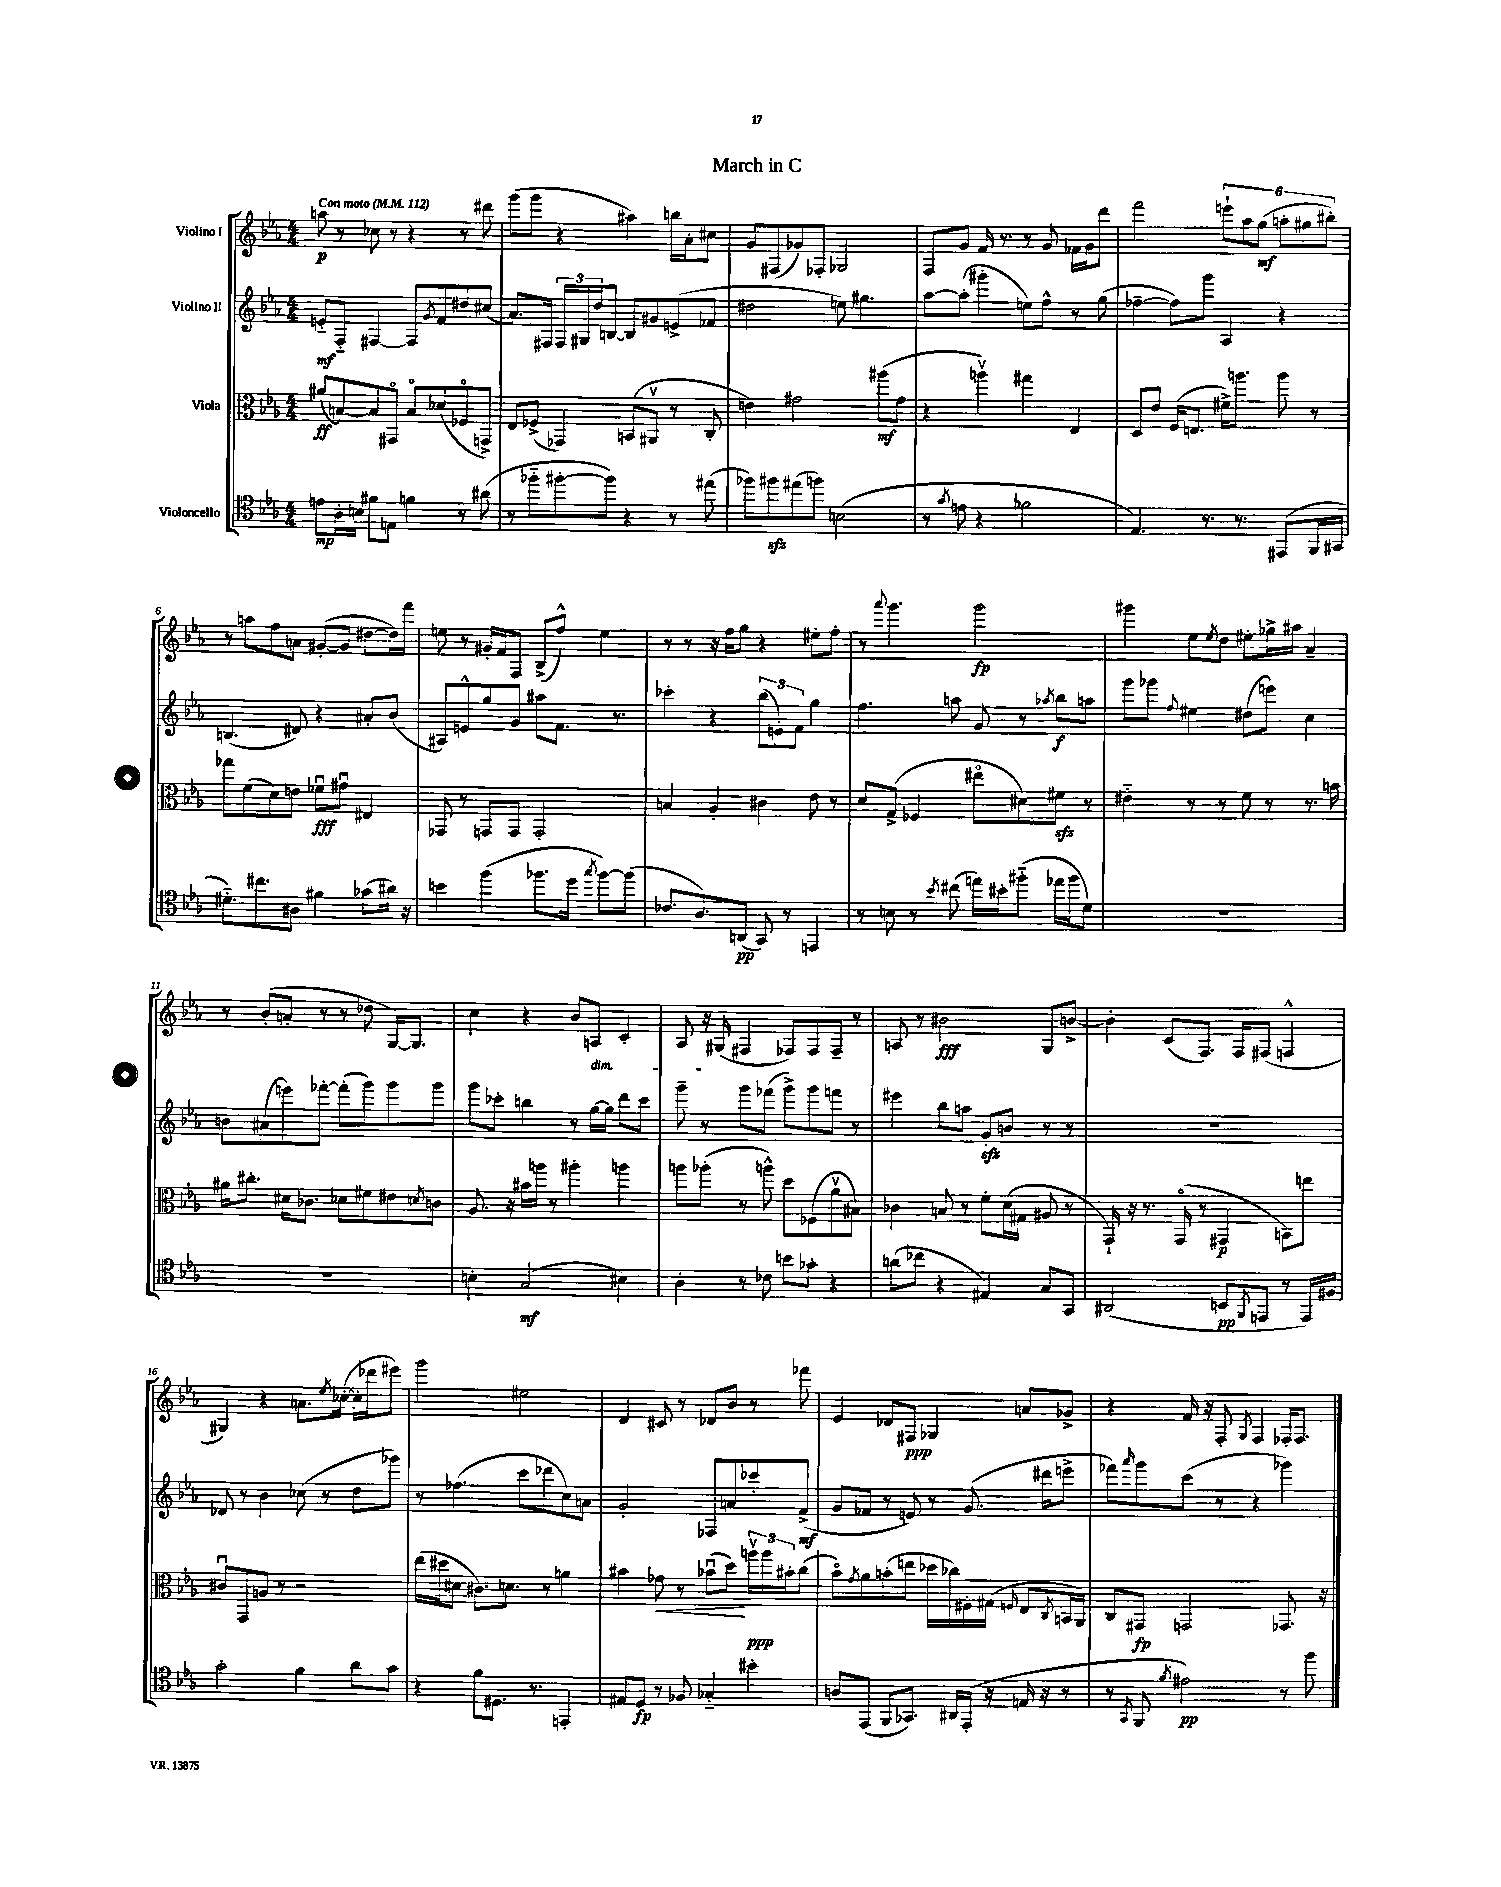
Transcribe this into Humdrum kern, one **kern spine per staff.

**kern	**dynam	**kern	**dynam	**kern	**dynam	**kern	**dynam
*part4	*part4	*part3	*part3	*part2	*part2	*part1	*part1
*staff4	*staff4	*staff3	*staff3	*staff2	*staff2	*staff1	*staff1
*I"Violoncello	*	*I"Viola	*	*I"Violino II	*	*I"Violino I	*
*clefC4	*	*clefC3	*	*clefG2	*	*clefG2	*
*k[b-e-a-]	*	*k[b-e-a-]	*	*k[b-e-a-]	*	*k[b-e-a-]	*
*M4/4	*	*M4/4	*	*M4/4	*	*M4/4	*
*MM112	*	*MM112	*	*MM112	*	*MM112	*
=1	=1	=1	=1	=1	=1	=1	=1
!	!	!	!	!	!	!LO:TX:a:B:t=Con moto	!
8en\L	mp	(8a#X/L	ff	8en/L	mf	8aan\	p
16A-'\L	.	[8Bn/)	.	8F/J	.	8r	.
16Bn\JJ	.	.	.	.	.	.	.
8f#X\L	.	8B/]	.	[4F#X/	.	8cc-X\	.
8En\J	.	8GG#X/J	.	.	.	8r	.
4fn\	.	8B/L	.	8F#/L]	.	4r	.
.	.	.	.	8qg/	.	.	.
.	.	(8d-X/	.	8f/	.	.	.
8r	.	8F-X/	.	8dd#X/	.	8r	.
(8a#X\	.	8GGn^/J)	.	(8cc#X/J	.	8ddd#X\	.
=2	=2	=2	=2	=2	=2	=2	=2
8r	.	8E-/L	.	8.a-/L)	.	(8ggg\L	.
8ff-X\L	.	(8F-X^/J	.	.	.	8ggg\J	.
.	.	.	.	16F#X/Jk	.	.	.
[8ff#X'\	.	4GG-X/)	.	24F#/LL	.	4r	.
.	.	.	.	24G#X/	.	.	.
.	.	.	.	24dd/J	.	.	.
8ff#\J])	.	.	.	[8Bn/J	.	.	.
4r	.	(8BBn/L	.	8B/L]	.	4aa#X\)	.
.	.	8AA#Xv/J	.	8g#X/	.	.	.
8r	.	8r	.	(8en^/	.	16bbn\LL	.
.	.	.	.	.	.	16a-'\J	.
(8ee#X\	.	8C'/	.	8f-X/J	.	8cc#X\J	.
=3	=3	=3	=3	=3	=3	=3	=3
8ff-X\L)	.	4en\)	.	2dd#X\	.	8g/L	.
8ff#Xzz\	.	.	.	.	.	(8F#X/	.
(8ee#X\	.	2g#X\	.	.	.	8g-X/)	.
8ffn\J)	.	.	.	.	.	8F-X'/J	.
(2Bn\	.	.	.	8een\)	.	2G-X/	.
.	.	.	.	4.gg#X\	.	.	.
.	.	(8aa#X\L	mf	.	.	.	.
.	.	8g#\J	.	.	.	.	.
=4	=4	=4	=4	=4	=4	=4	=4
8r	.	4r	.	[8aa-\L	.	8F/L	.
8qg/	.	.	.	.	.	.	.
8en\	.	.	.	(8aa-'\J]	.	8g/J	.
4r	.	4aanv\)	.	4ggg#X'\	.	16f/	.
.	.	.	.	.	.	8.r	.
2f-X\	.	4gg#X\	.	8een\L)	.	8r	.
.	.	.	.	8ff^^\J	.	8g/	.
.	.	4E-/	.	8r	.	16f-X\LL	.
.	.	.	.	.	.	16g\J	.
.	.	.	.	(8gg\	.	8ddd\J	.
=5	=5	=5	=5	=5	=5	=5	=5
4.E-/)	.	8D/L	.	[4ff-X~\	.	2fff\	.
.	.	8e-/J	.	.	.	.	.
.	.	(16F/KL	.	8ff-\L])	.	.	.
.	.	8.En/J	.	.	.	.	.
8.r	.	.	.	8ggg\J	.	.	.
.	.	16f#X^\KL)	.	4A-/	.	12eeen`\L	.
8.r	.	8.aan\J	.	.	.	.	.
.	.	.	.	.	.	12aa-\	.
.	.	.	.	.	.	(12gg\J	mf
(8EE#X/L	.	8aa\	.	4r	.	12aan'\L	.
.	.	.	.	.	.	12gg#X\	.
16FF/L	.	8r	.	.	.	.	.
.	.	.	.	.	.	12bb#X'\J)	.
16GG#X/JJ	.	.	.	.	.	.	.
!!LO:LB:g=z
=6	=6	=6	=6	=6	=6	=6	=6
8.d#X\L)	.	8gg-X\L	.	(4.Bn/	.	8r	.
.	.	(8f\	.	.	.	8aan\L	.
8.cc#X\	.	.	.	.	.	.	.
.	.	8d\)	.	.	.	8ff\	.
8A#X\J	.	8en\J	.	8d#X/)	.	8an\J	.
4f#X\	.	8f-Xu\L	fff	4r	.	([8g#X'/L	.
.	.	8g#Xu\J	.	.	.	8g#/J]	.
(8g-X\L	.	4E#X/	.	8a#X'/L	.	[8dd#X\L	.
16a#X\Jk)	.	.	.	(8b-/J	.	16dd#\L])	.
16r	.	.	.	.	.	16fff\JJ	.
=7	=7	=7	=7	=7	=7	=7	=7
4bn\	.	8GG-X/	.	8A#X/L)	.	8een\	.
.	.	8r	.	8en^^/	.	8r	.
(4ff\	.	8GGn/L	.	8gg/	.	16g#X'/LL	.
.	.	.	.	.	.	16f/J	.
.	.	8GG/J	.	8g/J	.	8F/J	.
8.ff-X\L	.	2GG'/	.	8aa#X\L	.	(8B-^/L	.
.	.	.	.	8.f\J	.	8ff^^/J)	.
16dd\Jk	.	.	.	.	.	.	.
8qgg/	.	.	.	.	.	.	.
[8ff-\L)	.	.	.	.	.	4ee\	.
.	.	.	.	8.r	.	.	.
(8ff-\J]	.	.	.	.	.	.	.
=8	=8	=8	=8	=8	=8	=8	=8
8.c-X/L	.	4Bn/	.	4ccc-X'\	.	8r	.
.	.	.	.	.	.	8r	.
8.A-/)	.	.	.	.	.	.	.
.	.	4A-'/	.	4r	.	16r	.
.	.	.	.	.	.	16ff\KL	.
(8AAn/J	pp	.	.	.	.	8gg\J	.
8GG/)	.	4c#X\	.	(12bb-\L	.	4r	.
.	.	.	.	12en'\)	.	.	.
8r	.	.	.	.	.	.	.
.	.	.	.	12f\J	.	.	.
4EEn/	.	8e-\	.	4gg\	.	8ee#X'\L	.
.	.	8r	.	.	.	8ff'\J	.
=9	=9	=9	=9	=9	=9	=9	=9
8r	.	8d/L	.	4.ff\	.	8r	.
.	.	.	.	.	.	8qqaaa-/	.
8Bn\	.	(8G^/J	.	.	.	4.ggg\	.
8r	.	4F-X/	.	.	.	.	.
8qb-/	.	.	.	.	.	.	.
(8cc#X\	.	.	.	8aan\	.	.	.
16een\LL)	.	8ee#X\L	.	8g/	.	2ggg\	fp
16b#X'\J	.	.	.	.	.	.	.
(8ff#X\J	.	8d#X\)	.	8r	.	.	.
.	.	.	.	8qaa-X/	.	.	.
16ee-X\LL	.	8f#Xzz\J	.	8bb-\L	f	.	.
16ff#\J	.	.	.	.	.	.	.
8d\J)	.	8r	.	8aan\J	.	.	.
=10	=10	=10	=10	=10	=10	=10	=10
1r	.	4e#X\	.	8ggg\L	.	4ggg#X\	.
.	.	.	.	8ggg-X\J	.	.	.
.	.	.	.	8qqff/	.	.	.
.	.	8r	.	4ee#X\	.	8ee-\L	.
.	.	.	.	.	.	8qee-/	.
.	.	8r	.	.	.	8dd\J	.
.	.	8f\	.	(8dd#X\L	.	8ee#X'\L	.
.	.	8r	.	8eeen\J)	.	16gg-X^\L	.
.	.	.	.	.	.	16aa#X\JJ	.
.	.	8.r	.	4cc\	.	4a-~/	.
.	.	16bn\	.	.	.	.	.
!!LO:LB:g=z
=11	=11	=11	=11	=11	=11	=11	=11
1r	.	16a#X\KL	.	8bn\L	.	8r	.
.	.	8.cc#X'\J	.	.	.	.	.
.	.	.	.	(8a#X\	.	(8b-'/L	.
.	.	16d#X\KL	.	8eeen\)	.	8an'/J	.
.	.	8.c-X\J	.	.	.	.	.
.	.	.	.	[8fff-X'\J	.	8r	.
.	.	8d-X\L	.	(8fff-'\L]	.	8r	.
.	.	8f#X\	.	8ggg\)	.	8dd-X\	.
.	.	8e#X\	.	8ggg\	.	[16G/KL)	.
.	.	.	.	.	.	8.G/J]	.
.	.	8qdn/	.	.	.	.	.
.	.	8cn\J	.	8ggg\J	.	.	.
=12	=12	=12	=12	=12	=12	=12	=12
4Bn'\	.	8.A-/	.	8ggg\L	.	4cc\	.
.	.	.	.	8ccc-X'\J	.	.	.
.	.	16r	.	.	.	.	.
(2G/	mf	16b#X\LL	.	4bbn\	.	4r	.
.	.	16aan\JJ	.	.	.	.	.
.	.	8r	.	.	.	.	.
.	.	4aa#X'\	.	8r	.	8b-/L	.
!	!	!	!	!	!	!LO:TX:b:i:t=dim.	!
.	.	.	.	[16gg\LL	.	8An/J	.
.	.	.	.	16gg\JJ]	.	.	.
4B#X\)	.	4aan\	.	8ddd\L	.	4c'/	.
.	.	.	.	8ccc-\J	.	.	.
=13	=13	=13	=13	=13	=13	=13	=13
4A-'\	.	8aan\L	.	8ggg~\	.	8A-/	.
.	.	(8aa-X'\J	.	8r	.	16r	.
.	.	.	.	.	.	(16G#X/	.
8r	.	8r	.	8ggg\L	.	4F#X/	.
8c-X\	.	8aan^^\)	.	(8fff-X\J	.	.	.
8bn\L	.	8dd\L	.	8ggg^\L)	.	8F-X/L)	.
8g-X'\J	.	(8F-X\	.	8ggg\	.	8F-/	.
4r	.	8a-v\	.	8fffn\J	.	8F-~/J	.
.	.	8B#X\J)	.	8r	.	8r	.
=14	=14	=14	=14	=14	=14	=14	=14
(8an\L	.	4c-X\	.	4eee#X\	.	8An/	.
8cc-X\J	.	.	.	.	.	8r	.
4r	.	8Bn/	.	8bb-\L	.	2b#X\	fff
.	.	8r	.	8aan\J	.	.	.
4E#X/)	.	8f'\L	.	8gzz'/L	.	.	.
.	.	(16d\L	.	8bn/J	.	.	.
.	.	16G#X\JJ	.	.	.	.	.
8G/L	.	8A#X/	.	8r	.	8G/L	.
8GG/J	.	8r	.	8r	.	[8bn^/J	.
=15	=15	=15	=15	=15	=15	=15	=15
(2AA#X/	.	16GG`/)	.	1r	.	4b'\]	.
.	.	16r	.	.	.	.	.
.	.	8.r	.	.	.	.	.
.	.	.	.	.	.	(8c/L	.
.	.	(16GG/	.	.	.	.	.
.	.	8r	.	.	.	8.F/J)	.
8BBn/L	pp	4GG#X/	p	.	.	.	.
.	.	.	.	.	.	16F/KL	.
8qFF/	.	.	.	.	.	.	.
8EEn/J	.	.	.	.	.	(8F#X/J	.
8r	.	8BBn\L)	.	.	.	4Fn^^/	.
16EE/LL)	.	8een\J	.	.	.	.	.
16F#X/JJ	.	.	.	.	.	.	.
!!LO:LB:g=z
=16	=16	=16	=16	=16	=16	=16	=16
2g'\	.	8c#Xu/L	.	8d-X/	.	4G#X/)	.
.	.	8GG/	.	8r	.	.	.
.	.	8An/J	.	4b-\	.	4r	.
.	.	8r	.	.	.	.	.
4f\	.	2r	.	(8cc-X\	.	8.an\L	.
.	.	.	.	8r	.	.	.
.	.	.	.	.	.	8qee-/	.
.	.	.	.	.	.	([16cc-X'\Jk	.
8a-\L	.	.	.	8dd\L	.	16cc-'\LL]	.
.	.	.	.	.	.	16ddd-X\J	.
8g\J	.	.	.	8ggg-X\J)	.	8eee#X\J)	.
=17	=17	=17	=17	=17	=17	=17	=17
4r	.	(16ee-\LL	.	8r	.	2ggg\	.
.	.	16dd#X\J	.	.	.	.	.
.	.	8d#X\J	.	(4.ff-X\	.	.	.
8f\L	.	8.c#X\L)	.	.	.	.	.
8.D#X\J	.	.	.	.	.	.	.
.	.	8.dn\J	.	.	.	.	.
.	.	.	.	8ccc\L	.	2ee#X\	.
8.r	.	.	.	.	.	.	.
.	.	8r	.	8ddd-X\	.	.	.
4EEn'/	.	4an\	.	8cc\)	.	.	.
.	.	.	.	8an\J	.	.	.
=18	=18	=18	=18	=18	=18	=18	=18
8E#X/L	.	4b#X\	.	2g'/	.	4d/	.
8D/J	fp	.	.	.	.	.	.
!	!	!	!LO:HP:b	!	!	!	!
8r	.	8g-X\	<	.	.	8c#X/	.
8F-X/	.	8r	.	.	.	8r	.
4G-X/	.	(8b-Xu\L	.	8F-X/L	.	8d-X/L	.
.	.	8dd\J)	.	8an/	.	8b-/J	.
4b#X'\	.	24aanv\LL	[ ppp	8ccc-X'/	.	8r	.
.	.	24aa\	.	.	.	.	.
.	.	24b#X'\J	.	.	.	.	.
.	.	(8cc\J	.	(8f^/J	mf	8fff-X\	.
=19	=19	=19	=19	=19	=19	=19	=19
8An/L	.	8b-\L)	.	8g/L	.	4e-/	.
.	.	8qg/	.	.	.	.	.
(8EE-/J	.	8a-\	.	8f-X/J	.	.	.
8FF/L	.	(8bn'\	.	8r	.	8d-X/L	.
8.GG-X/J)	.	8een\J	.	8en/)	.	8F#X/J	ppp
.	.	16dd-X\LL	.	8r	.	4G-X/	.
16AA#X/LL	.	16cc-X\)	.	.	.	.	.
(16EE-'/JJ	.	16F#X'\	.	(8.g/	.	.	.
16r	.	(16G#X\JJ	.	.	.	.	.
.	.	16qqFn/	.	.	.	.	.
16En/	.	8E-/L	.	.	.	8an/L	.
16r	.	.	.	16ddd#X\KL	.	.	.
.	.	8qC/	.	.	.	.	.
8r	.	16BBn/L	.	8eeen^\J	.	8g-X^/J	.
.	.	16AA-/JJ)	.	.	.	.	.
=20	=20	=20	=20	=20	=20	=20	=20
8r	.	8C/L	.	8fff-X\L)	.	4r	.
8qGG/	.	.	.	16qqaaa-/	.	.	.
8FF/	.	8GG#X/J	fp	8ggg\	.	.	.
8qf/	.	.	.	.	.	.	.
2e#X\)	pp	2GGn/	.	(8ccc\J	.	16f/	.
.	.	.	.	.	.	16r	.
.	.	.	.	8r	.	8F'/	.
.	.	.	.	.	.	8qG/	.
.	.	.	.	4r	.	4F/	.
8r	.	8.GG-X/	.	4ggg-X\)	.	16F-X'/KL	.
.	.	.	.	.	.	8.F-/J	.
8ff\	.	.	.	.	.	.	.
.	.	16r	.	.	.	.	.
==	==	==	==	==	==	==	==
*-	*-	*-	*-	*-	*-	*-	*-
